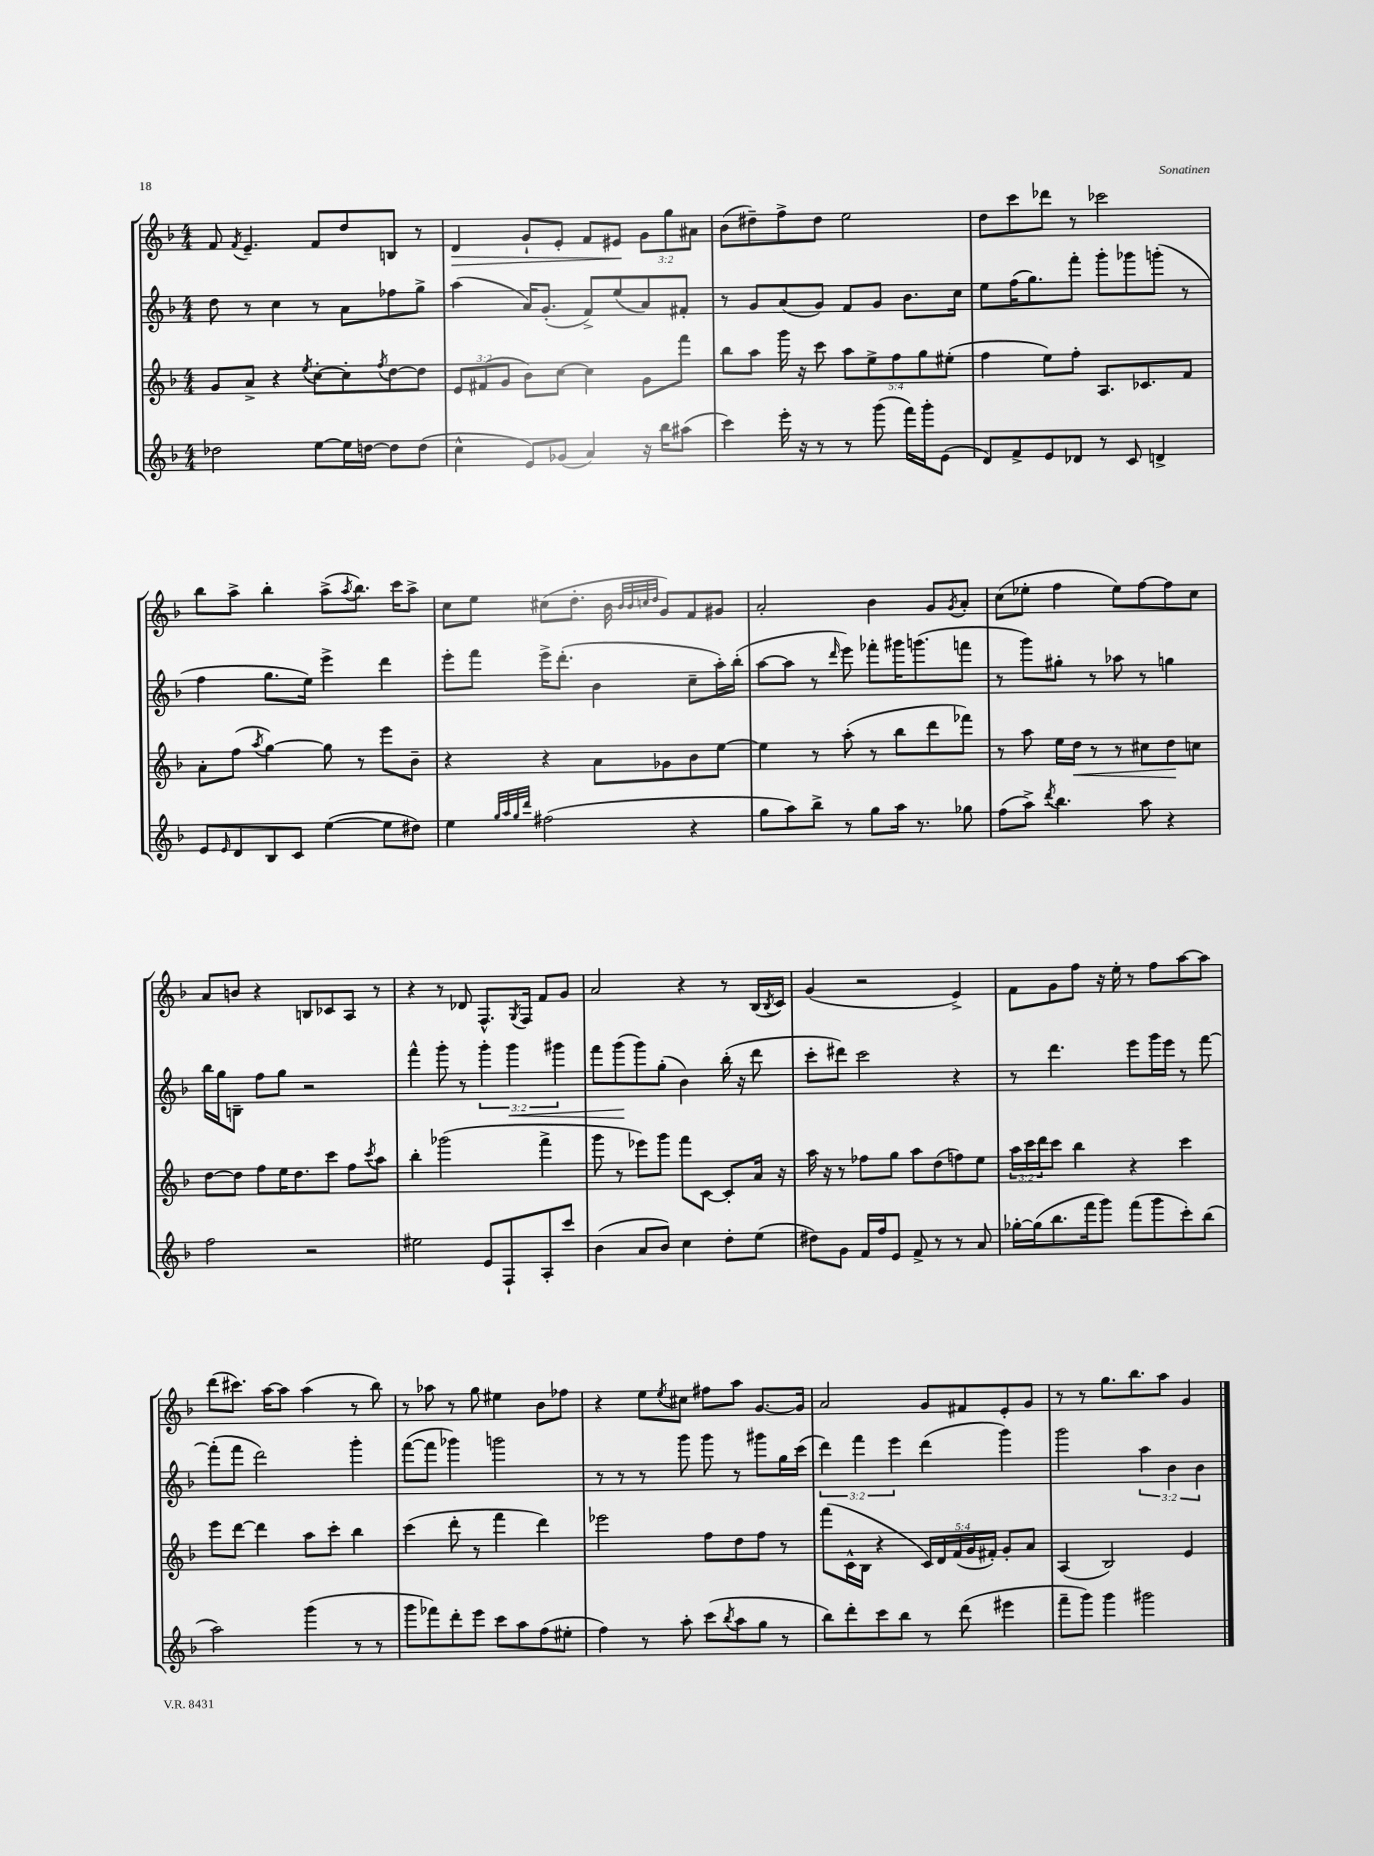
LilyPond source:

<<
\new StaffGroup <<
\new Staff = "s0" {
    \clef treble \key f \major \numericTimeSignature \time 4/4 \override Staff.TupletNumber.text = #tuplet-number::calc-fraction-text
    f'8 \acciaccatura { f'8 } e'4.-- f'8 d''8 b8 r8 |
    d'4\> g'8-! e'8-. f'8 eis'8\! \tuplet 3/2 { g'8 g''8 ais'8 } |
    bes'8( dis''8--) f''8-> dis''8 e''2 |
    d''8 c'''8 des'''8 r8 ces'''2 |
    bes''8 a''8-> bes''4-. a''8->( \acciaccatura { a''8 } bes''8.) c'''16 a''8-> |
    c''8 e''8 cis''8( d''8.-. bes'16 \grace { bes'32 bes'32 c''32 d''32 } g'8) f'8 gis'8 |
    a'2-. bes'4 g'8 \acciaccatura { g'8 } a'8-. |
    c''8( ees''8-. f''4 ees''8) f''8~ f''8 c''8 |
    a'8 b'8 r4 b8 ces'8 a8 r8 |
    r4 r8 des'8 f8.-^ \acciaccatura { g8 } f16 f'8 g'8 |
    a'2 r4 r8 bes16( \acciaccatura { bes8 } c'16) |
    g'4( r2 e'4->) |
    f'8 g'8 f''8 r16 e''16-. r8 f''8 a''8~ a''8 |
    d'''8( cis'''8.) a''16~ a''8 a''4( r8 bes''8) |
    r8 aes''8 r8 g''8 eis''4 bes'8 fes''8 |
    r4 e''8 \acciaccatura { e''8 } cis''8 fis''8 a''8 g'8.~ g'16 |
    a'2 g'8 fis'8 e'8-. g'8 |
    r8 r8 g''8. bes''8. a''8 g'4 \bar "|." |
}
\new Staff = "s1" {
    \clef treble \key f \major \numericTimeSignature \time 4/4 \override Staff.TupletNumber.text = #tuplet-number::calc-fraction-text
    d''8 r8 c''4 r8 a'8 fes''8 g''8-> |
    a''4( a'16) g'8.-.( f'8->) e''8( a'8) fis'8-. |
    r8 g'8 a'8( g'8) f'8 g'8 bes'8. c''16 |
    e''8 f''16( g''8.) f'''8-. g'''8-. ges'''8 g'''8-.( r8 |
    f''4 g''8. e''16) e'''4-> d'''4 |
    e'''8-. f'''8 e'''16-> d'''8.-.( bes'4 c''8-- a''16-.) bes''16-.( |
    a''8~ a''8 r8 \grace { d'''16 } e'''8) fes'''8-. gis'''16 g'''8.( f'''8 |
    r8 g'''8) gis''8-. r8 aes''8 r8 g''4 |
    bes''16 g''16 b8-- f''8 g''8 r2 |
    f'''4-^ g'''8-. r8 \tuplet 3/2 { g'''4-. g'''4\< gis'''4 } |
    f'''8 g'''8\!( g'''8) g''8-.( bes'4) bes''16-.( r16 d'''8 |
    c'''8-. dis'''8) c'''2 r4 |
    r8 d'''4. e'''8 g'''16 e'''16 r8 f'''8~ |
    f'''8-.( f'''8 d'''2) g'''4-. |
    f'''8~( f'''8 ges'''4) g'''2 |
    r8 r8 r8 g'''8 g'''8 r8 gis'''8 g''16 c'''16( |
    \tuplet 3/2 { d'''4) f'''4 e'''4 } d'''4( g'''4) |
    g'''2 \tuplet 3/2 { a''4 bes'4 bes'4 } \bar "|." |
}
\new Staff = "s2" {
    \clef treble \key f \major \numericTimeSignature \time 4/4 \override Staff.TupletNumber.text = #tuplet-number::calc-fraction-text
    g'8 a'8-> r4 \acciaccatura { e''8 } c''8~-. c''8-. \acciaccatura { f''8 } d''8~ d''8 |
    \tuplet 3/2 { e'8 fis'8( g'8 } bes'8) c''8~ c''4 g'8 f'''8 |
    bes''8 a''8 g'''16 r16 c'''8 \tuplet 5/4 { a''8 e''8-> f''8 g''8 eis''8-.( } |
    f''4 e''8) f''8-. a8. ces'8. f'8 |
    a'8-. f''8( \acciaccatura { a''8 } g''4~) g''8 r8 e'''8 bes'8-- |
    r4 r4 a'8 ges'8 bes'8 e''8~ |
    e''4 r8 a''8-.( r8 bes''8 d'''8 fes'''8) |
    r8 a''8 e''16 d''16\< r8 r8 cis''8 d''8\! c''8 |
    d''8~ d''8 f''8 e''16 d''8. c'''8 f''8 \acciaccatura { c'''8 } a''8 |
    bes''4-. ges'''2( f'''4-> |
    g'''8 r8 ees'''8) g'''8 f'''8 c'8~ c'8-. a'16 r16 |
    a''16 r16 r8 fes''8 g''8 a''8 d''8( f''8) e''8 |
    \tuplet 3/2 { a''16 c'''16 d'''16 } c'''8 bes''4 r4 c'''4 |
    e'''8 d'''8~ d'''4 a''8 c'''8-. bes''4 |
    c'''4( d'''8-. r8 f'''4 d'''4) |
    ees'''2 f''8 d''8 f''8 r8 |
    f'''8( c'16-^ bes16 r4 \tuplet 5/4 { c'16) d'16 f'16( g'16 fis'16-.) } g'8-. a'8 |
    a4( bes2) e'4 \bar "|." |
}
\new Staff = "s3" {
    \clef treble \key f \major \numericTimeSignature \time 4/4
    des''2 e''8~ e''16 d''16~ d''8 d''8( |
    c''4-^ e'8) ges'8( a'4) r16 bes''16 ais''8( |
    c'''4) e'''16-. r16 r8 r8 g'''8( f'''16) g'''16-. e'8( |
    d'8) f'8-> e'8 des'8 r8 c'8 d'4-> |
    e'8 \grace { e'16 } d'8 bes8 c'8 e''4~( e''8 dis''8) |
    e''4 \grace { g''32 a''32 g''32 d'''32 } fis''2( r4 |
    g''8 a''8) bes''8-> r8 g''8 a''16 r8. ges''8 |
    f''8( a''8->) \acciaccatura { d'''8 } bes''4. a''8 r4 |
    f''2 r2 |
    eis''2 e'8 f8-! a8-. c'''8 |
    bes'4( a'8 bes'8) c''4 d''8-. e''8( |
    dis''8) g'8 f'16 f''16 e'8 f'8-> r8 r8 a'8 |
    ges''16~-. ges''16( bes''8. f'''16 g'''8) f'''8( g'''8 c'''8-.) bes''8( |
    a''2) g'''4( r8 r8 |
    g'''8 fes'''8) d'''8-. e'''8 c'''8 a''8 f''8( eis''8-. |
    f''4) r8 a''8-. c'''8( \acciaccatura { bes''8 } a''8 g''8 r8 |
    bes''8) d'''8-. c'''8 bes''8 r8 d'''8( eis'''4 |
    f'''8-- g'''8) g'''4 gis'''2 \bar "|." |
}
>>
>>
\layout { \context { \Score \remove "Bar_number_engraver" } }
